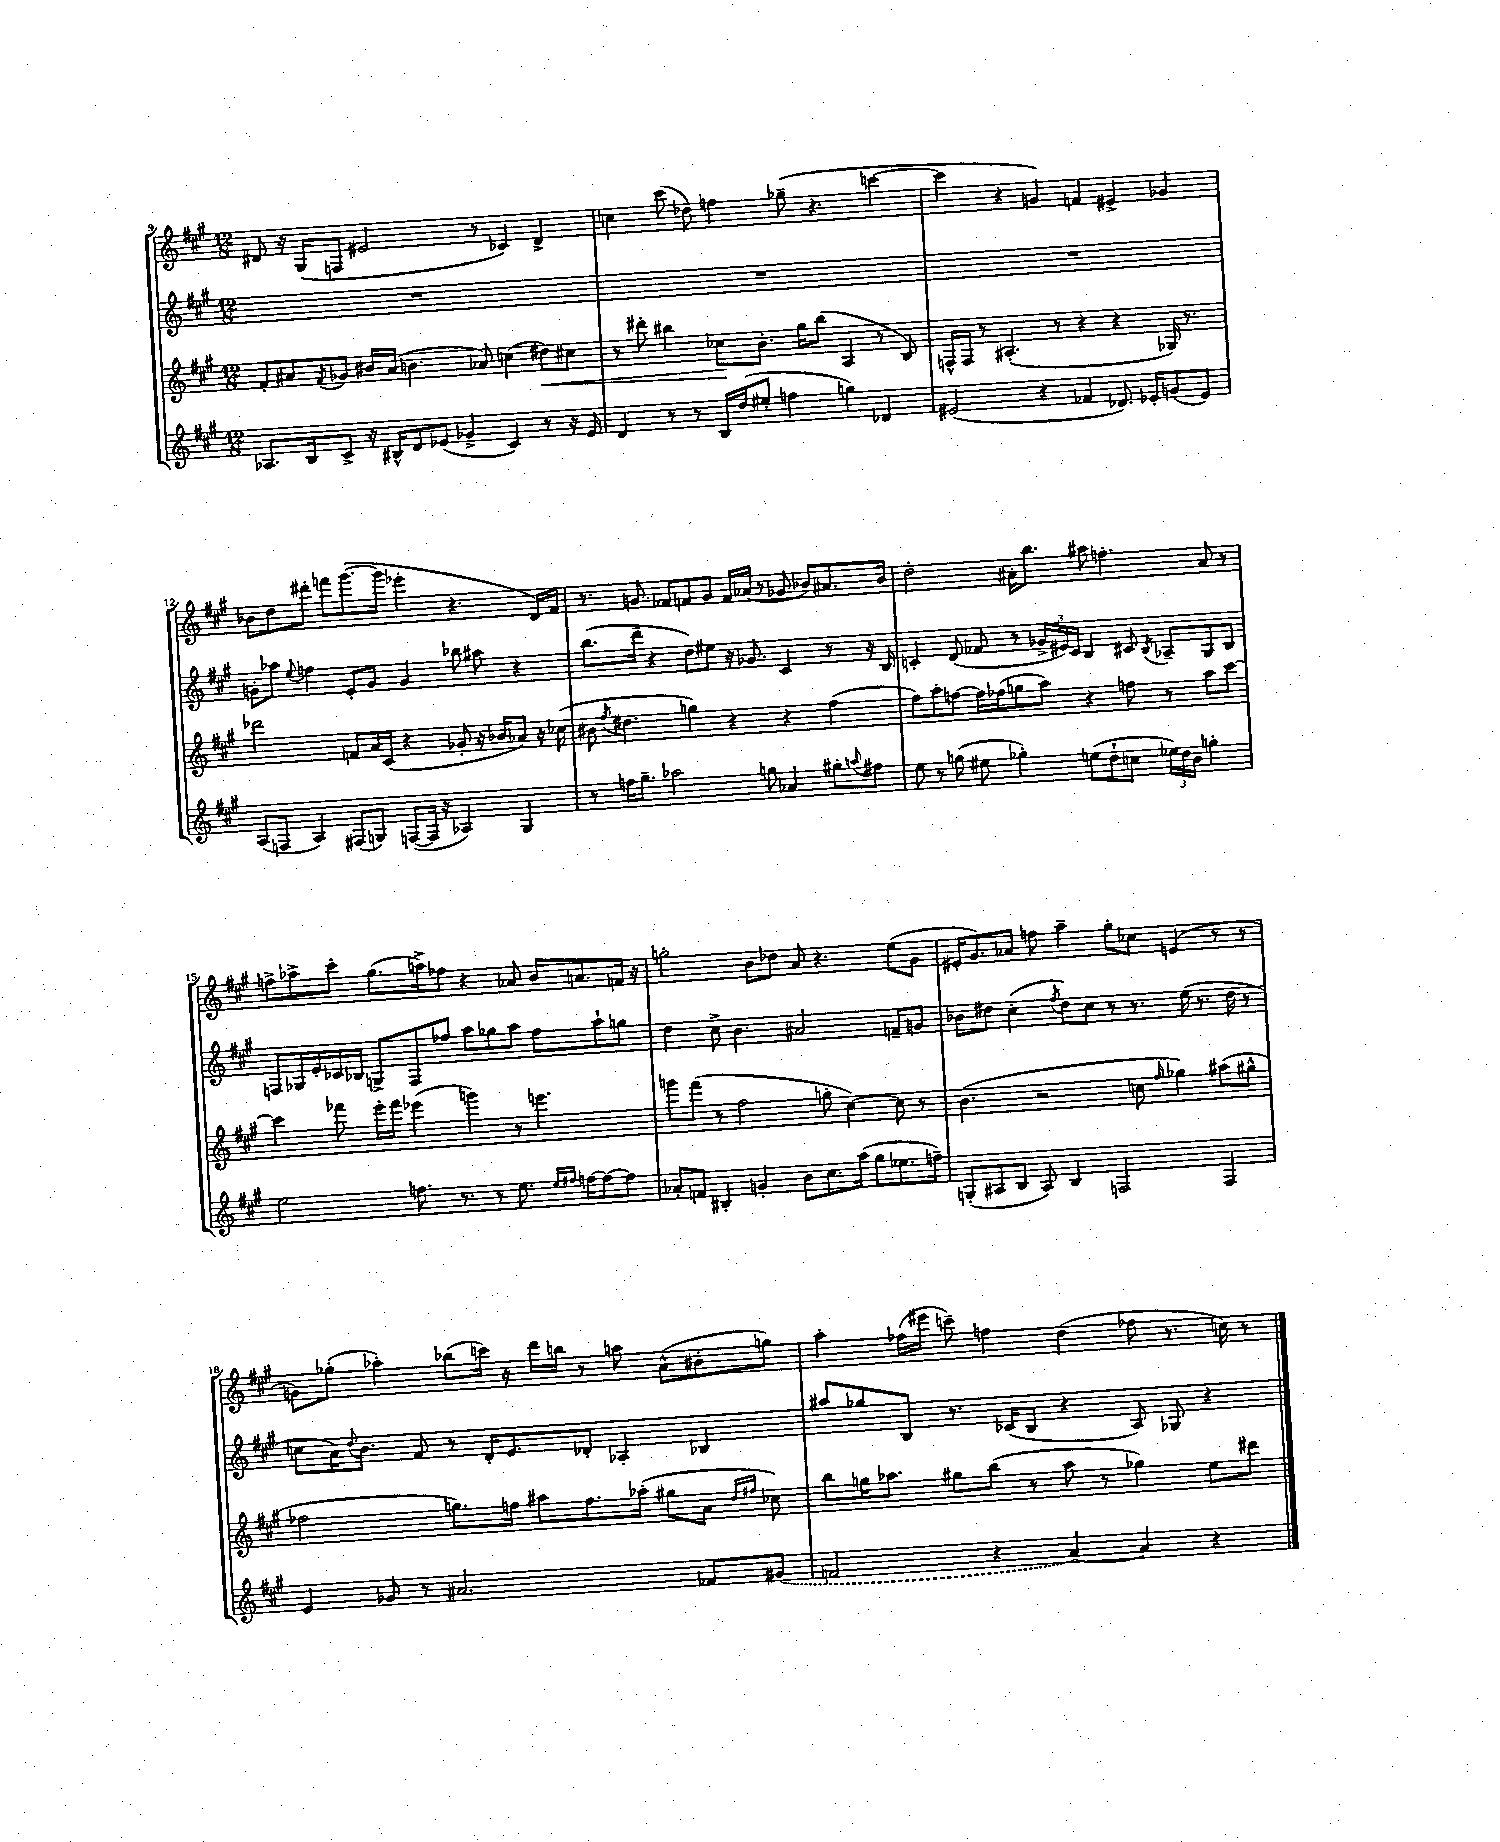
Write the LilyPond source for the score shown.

<<
\new StaffGroup <<
\new Staff = "s0" {
    \clef treble \key a \major \numericTimeSignature \time 12/8
    dis'8 r16 gis16( f8 eis'2 r8 ces'4) dis'4-> |
    c''4 cis'''8( des''8) f''4 ges''8--( r4. c'''4~ |
    c'''4 r4 g'4) f'4 eis'4-> ges'4 |
    bes'8 d''8 dis'''8-. f'''8 gis'''8.~( gis'''16 ees'''4-. r4. d'16) fis'16 |
    r8. g'8. fes'8 f'8 g'8 f'16 aes'16( r8 ges'8 bes'8) ais'8. bes'16 |
    d''2-. ais'16-. b''8. ais''8 f''4.-. ais'8 r8 |
    f''8-> aes''8-> cis'''8-. gis''8.( a''16->) fes''8 r4 aes'8 b'16 a'8. f'16 r16 |
    g''2-. b'8 des''8 a'8 r4. e''8( gis'8 |
    eis'16-. gis'8.) aes'8 f''8 a''4-- gis''8-. ces''8 e'4( r8 r8 |
    g'8) ges''8-.( aes''4-.) bes''8( c'''16) r16 d'''16 b''16 r8 a''8 a'8-^( bis'8-. g''8) |
    a''4-. fes''16( eis'''16 c'''8--) f''4 d''4( fes''8 r8. c''16) r8 \bar "|." |
}
\new Staff = "s1" {
    \clef treble \key a \major \numericTimeSignature \time 12/8
    R1. |
    R1. |
    R1. |
    g'8-. aes''8 \appoggiatura { e''8 } f''4 e'8-. g'8 g'4 bes''8 ais''8 r4 |
    b''8.( d'''16-- r4 d''8) eis''8 r16 ges'8. cis'4 r8 r16 b16 |
    c'4-. d'8( fes'8 r8 \tuplet 3/2 { ges'16-> eis'16) c'16 } b4 cis'8 \acciaccatura { b8 } aes8-- gis8 b8 |
    f8 ges16 e'16-. ces'16 bes16 g8-> f8 fes''8 a''8 ges''8 a''8 fes''8 a''8-! g''8 |
    d''4 cis''8-> b'4. ais'2 f'8-- g'8 |
    bes'8 dis''8 cis''4-.( \acciaccatura { fis''8 } dis''8) cis''8 r8 r8. e''16( r8. dis''16 r8 |
    c''8 a'16) \appoggiatura { d''8 } b'8. fis'8 r8 d'16-. e'8. des'8-. aes4-. bes4 |
    ais''8 ges''8 b8 r8. ces'16( b8 r4 a8) ges8 r4 \bar "|." |
}
\new Staff = "s2" {
    \clef treble \key a \major \numericTimeSignature \time 12/8
    fis'8-. ais'8 \acciaccatura { fis'8 } ges'8 bis'16 ais'16( b'4. aes'8) c''4( dis''8\<) cis''8 |
    r8 dis'''8-. bis''4 ces''8\! b'8.-. gis''16 bis''8( a4 r8 b8) |
    f16-^ f16 r8 ais4.-.( r8 r4 r4 ges16) r8. |
    des'''2 f'8 a'16 cis'16( r4 ges'8-. r16 bes'16 aes'8) r16 ces''16( |
    bis'8 \acciaccatura { fis''8 } dis''4. g''4) r4 r4 fis''4( |
    fis''8) a''8-. f''8~ f''16 fes''16( g''8 a''8) r4 f''8 r8 a''8 cis'''8~ |
    cis'''4 fes'''8 e'''16-. fes'''16 ees'''4( g'''4) r8 e'''4. |
    g'''8 fis'''8( r8 fis''2 g''8-. cis''4~) cis''8 r8 |
    b'4.( r2 c''8 \grace { fis''16 } ges''4) ais''8( gis''8-^ |
    fes''2 g''8.) f''16 ais''8 f''8. aes''16-.( gis''8 a'8 \grace { d''16 fis''16 } ces''8) |
    b''8 g''16 aes''8. gis''8 b''8( r8 aes''8 r8 ges''4) e''8 dis'''8 \bar "|." |
}
\new Staff = "s3" {
    \clef treble \key a \major \numericTimeSignature \time 12/8
    aes8. b16 cis'8-> r16 bis16-^ d'8 ees'8( ges'4-> cis'4) r8 r16 ees'16 |
    d'4 r8 r8 b16 d''16( eis''8-. f''4 g''4) des'4 |
    eis'2( r4 fes'4 des'8.) ees'16-. g'8( ees'8) |
    a8( f8 a4) fis8( g8) f8~( f16 r16 aes4) g4 |
    r8 f''16 gis''8.-- aes''2 g''8 aes'4 gis''8-. \appoggiatura { a''8 } fis''8 |
    e''8 r8 g''8( eis''8 ges''4-.) e''8( d''8-! c''8 \tuplet 3/2 { ees''16) d''16 b'16 } g''4-. |
    e''2 f''8. r8. r8 e''8. \grace { e''16 fis''16 } f''16~ f''8~ f''8 |
    aes'8-. f'8 bis4-. g'4-. b'8 cis''8. a''16( gis''8 ees''8. f''16--) |
    g8-.( ais8 b8 ais8) b4 f2 f4 |
    e'4 ges'8 r8 ais'2. fes'8 \once \slurDashed gis'8( |
    f'2 r4 a'4~) a'4 r4 \bar "|." |
}
>>
>>
\layout { \context { \Score currentBarNumber = #9 } }
